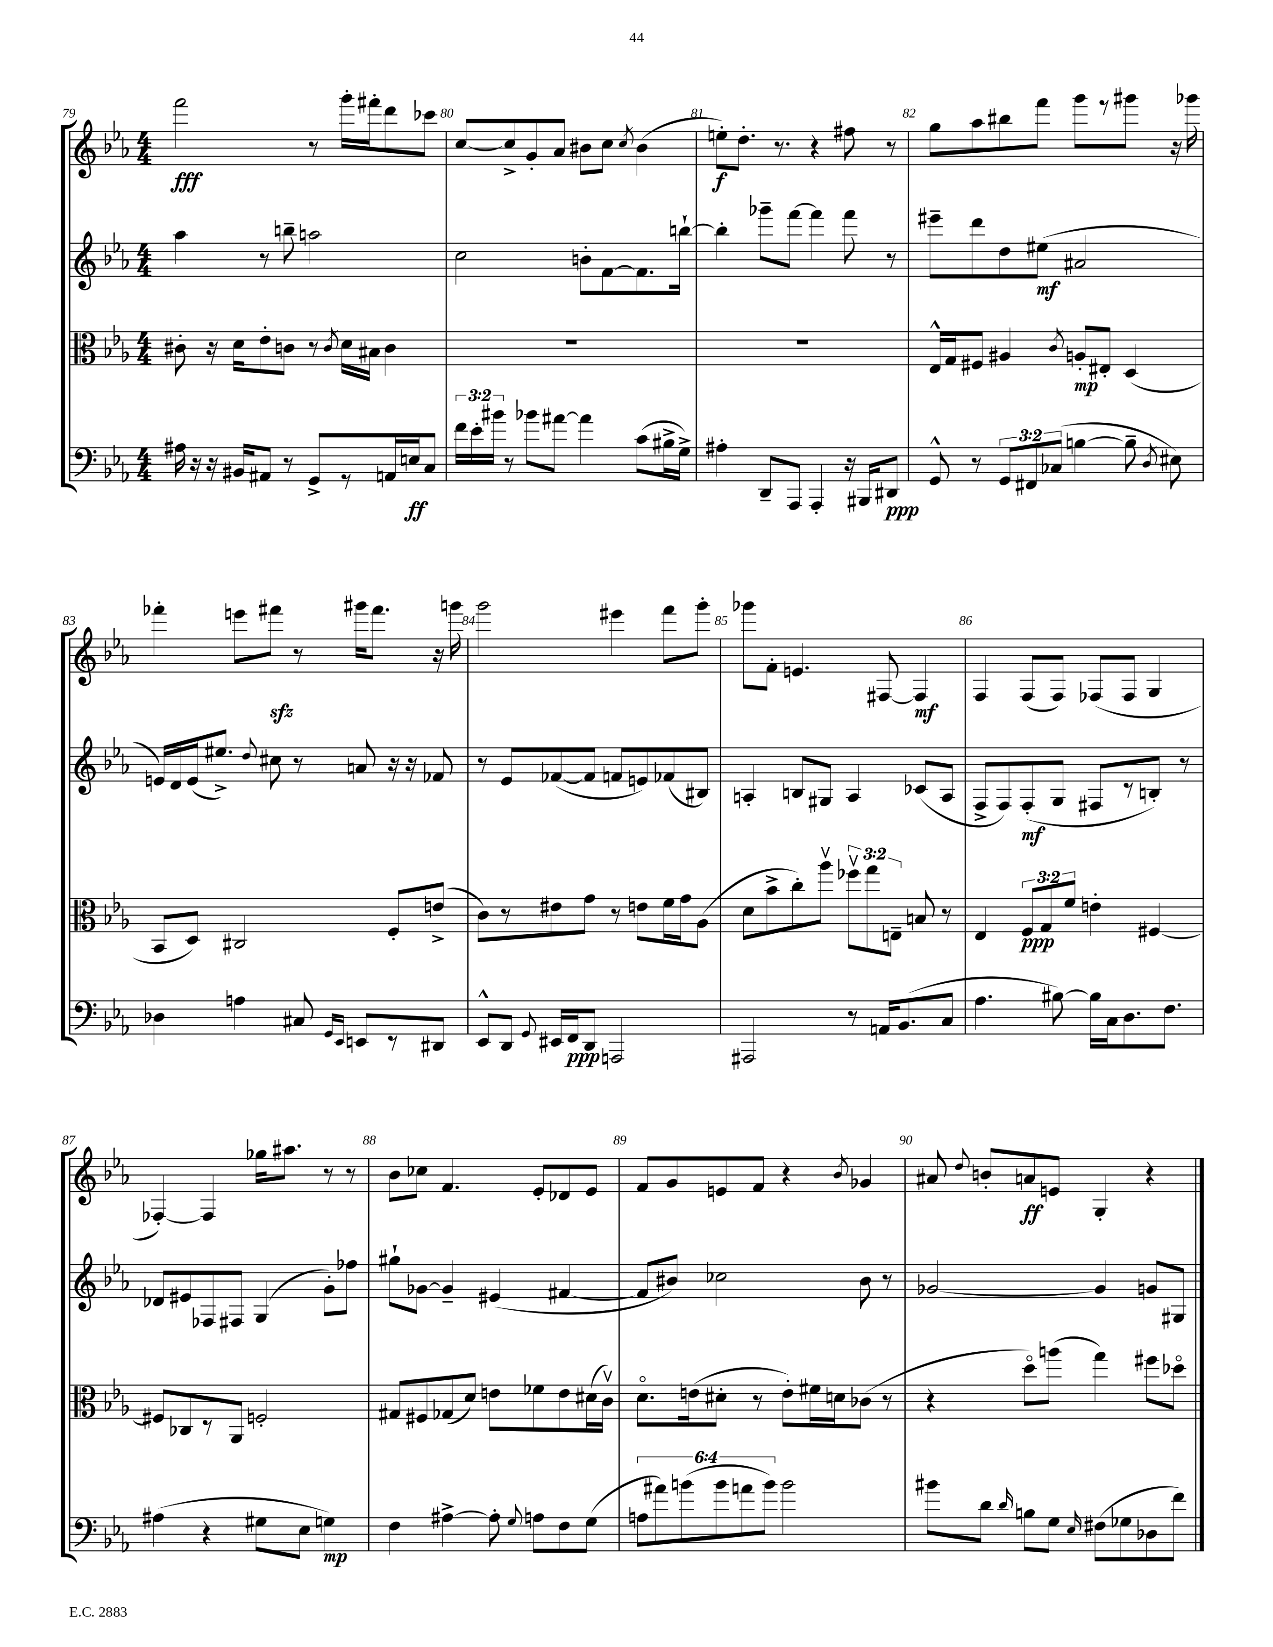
<<
\new StaffGroup <<
\new Staff = "s0" {
    \clef treble \key ees \major \numericTimeSignature \time 4/4
    \autoBeamOff f'''2\fff r8 g'''16[-. fis'''16-. d'''8 ces'''8] |
    c''8[~ c''8-> g'8-. aes'8] bis'8[ c''8] \acciaccatura { c''8 } bis'4( |
    e''8[-.\f) d''8.]-. r8. r4 fis''8 r8 |
    g''8[ aes''8 bis''8 f'''8] g'''8[ r8 gis'''8] r16 ges'''16 |
    fes'''4-. e'''8[ fis'''8]\sfz r8 gis'''16[ fis'''8.] r16 g'''16 |
    g'''2 eis'''4 f'''8[ g'''8]-. |
    ges'''8[ f'8]-. e'4. fis8~ fis4\mf |
    f4 f8[( f8]) fes8[( fes8] g4 |
    fes4~-.) fes4 ges''16[ ais''8.] r8 r8 |
    bes'8[ ces''8] f'4. ees'8[-. des'8 ees'8] |
    f'8[ g'8 e'8 f'8] r4 \acciaccatura { bes'8 } ges'4 |
    ais'8 \appoggiatura { d''8 } b'8[-. a'8\ff e'8] g4-. r4 \bar "|." |
}
\new Staff = "s1" {
    \clef treble \key ees \major \numericTimeSignature \time 4/4
    \autoBeamOff aes''4 r8 b''8-- a''2 |
    c''2 b'8[-. f'8~ f'8. b''16]~-! |
    b''4-. ges'''8[-- f'''8]~ f'''4 f'''8 r8 |
    eis'''8[-- d'''8 d''8 eis''8]\mf( ais'2 |
    e'16[) d'16 e'16( eis''8.]->) \appoggiatura { d''8 } cis''8 r8 a'8 r16 r16 fes'8 |
    r8 ees'8[ fes'8~( fes'8] f'8[ e'8) fes'8( bis8]) |
    a4-. b8[ gis8] a4 ces'8[( a8] |
    f8[-> f8) f8-.\mf( g8] fis8[ r8 b8]-.) r8 |
    des'8[ eis'8 fes8 fis8] g4( g'8[-.) fes''8] |
    gis''8[-! ges'8]~ ges'4-- eis'4( fis'4~ |
    fis'8[ bis'8]) ces''2 bis'8 r8 |
    ges'2~ ges'4 g'8[ gis8] \bar "|." |
}
\new Staff = "s2" {
    \clef alto \key ees \major \numericTimeSignature \time 4/4 \override Staff.TupletNumber.text = #tuplet-number::calc-fraction-text
    \autoBeamOff cis'8-. r16 d'16[ ees'8-. c'8] r8 \acciaccatura { c'8 } d'16[ bis16] c'4 |
    R1 |
    R1 |
    ees16[-^ g16 fis8] ais4 \acciaccatura { c'8 } a8[-.\mp eis8]-. d4( |
    bes,8[ d8]) cis2 f8[-. e'8]->( |
    c'8[) r8 eis'8 g'8] r8 e'8[ f'16 g'16 aes8]( |
    d'8[ bes'8-> c''8-.) aes''8]\upbow \tuplet 3/2 { fes''8[\upbow g''8 e8]-- } b8 r8 |
    ees4 \tuplet 3/2 { f8[\ppp g8 f'8] } e'4-. fis4~ |
    fis8[ ces8 r8 aes,8] f2-. |
    gis8[ fis8 ges8( d'8]) e'8[ fes'8 e'8 dis'16( c'16]\upbow) |
    d'8.[\flageolet e'16( dis'8]-. r8 e'8[-.) fis'16 d'16 ces'8]( r8 |
    r4 d''8[\flageolet) a''8]( g''4) fis''8[ des''8]\flageolet \bar "|." |
}
\new Staff = "s3" {
    \clef bass \key ees \major \numericTimeSignature \time 4/4 \override Staff.TupletNumber.text = #tuplet-number::calc-fraction-text
    \autoBeamOff ais16 r16 r16 bis,16[ ais,8] r8 g,8[-> r8 a,16 e16\ff c8] |
    \tuplet 3/2 { f'16[ ees'16-. bis'16] } r8 bes'8[ ais'8]~ ais'4 c'8[( bis16-> g16]->) |
    ais4-. d,8[-- aes,,8] aes,,4-. r16 bis,,16[ dis,8]\ppp |
    g,8-^ r8 \tuplet 3/2 { g,8[ fis,8 ces8]( } b4~ b8-- \acciaccatura { d8 } eis8) |
    des4 a4 cis8 \grace { g,16[ ees,16] } e,8[ r8 dis,8] |
    ees,8[-^ d,8] \appoggiatura { g,8 } eis,16[ f,16\ppp d,8] a,,2 |
    ais,,2 r8 a,16[ bes,8.( c8] |
    aes4. bis8~) bis16[ c16 d8. f8.] |
    ais4( r4 gis8[ ees8] g4\mp) |
    f4 ais4~-> ais8-. \appoggiatura { g8 } a8[ f8 g8]( |
    \tuplet 6/4 { a8[ ais'8) b'8( b'8 a'8 b'8]) } b'2 |
    bis'8[ d'8] \grace { d'16 } b8[ g8] \grace { ees16 } fis8[( ges8 des8 f'8]) \bar "|." |
}
>>
>>
\layout { \context { \Score currentBarNumber = #79 \override BarNumber.break-visibility = ##(#f #t #t) barNumberVisibility = #all-bar-numbers-visible } }
